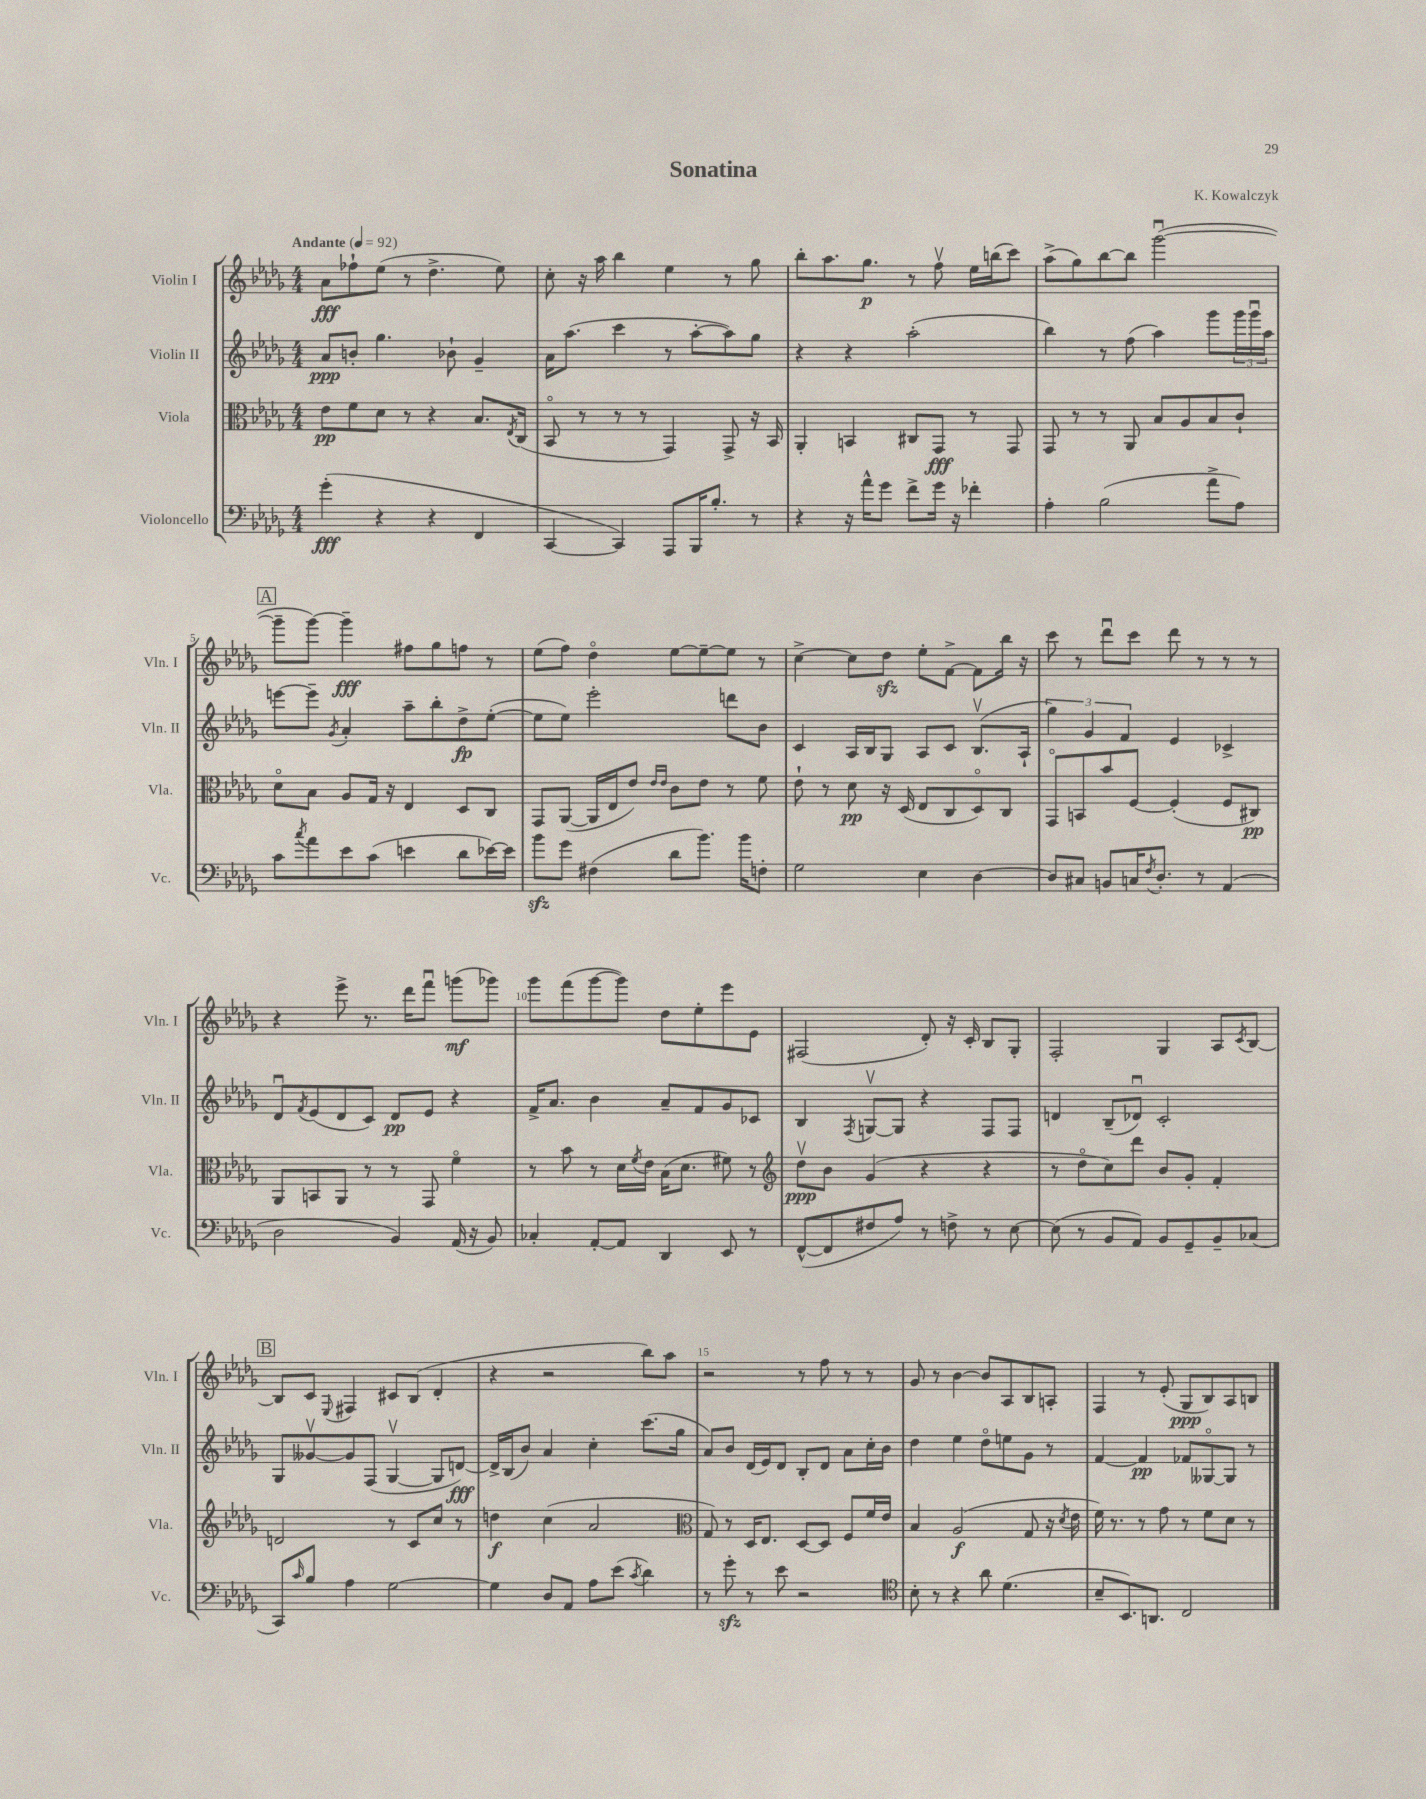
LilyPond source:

\header { title = "Sonatina" composer = "K. Kowalczyk" }
<<
\new StaffGroup <<
\new Staff = "s0" \with { instrumentName = "Violin I" shortInstrumentName = "Vln. I" } {
    \clef treble \key des \major \numericTimeSignature \time 4/4 \tempo "Andante" 4 = 92
    aes'8\fff fes''8-! ees''8( r8 des''4.-> ees''8) |
    c''8-. r16 aes''16 bes''4 ees''4 r8 ges''8 |
    bes''8-. aes''8. ges''8.\p r8 f''8\upbow ees''16 b''16( c'''8) |
    aes''8->( ges''8) bes''8~ bes''8 ges'''2~\downbow( |
    \mark \markup { \box "A" } ges'''8-- ges'''8~) ges'''4--\fff fis''8 ges''8 f''8 r8 |
    ees''8( f''8) des''4\flageolet ees''8~ ees''8~-- ees''8 r8 |
    c''4~-> c''8 des''8\sfz ees''8-. f'8~-> f'8 bes''16 r16 |
    c'''8 r8 des'''8\downbow c'''8 des'''8 r8 r8 r8 |
    r4 ees'''8-> r8. des'''16 f'''8\downbow g'''8\mf( ges'''8) |
    ges'''8 f'''8( ges'''8~ ges'''8) des''8 ees''8-. ees'''8 ees'8 |
    fis2( des'8-.) r16 c'16-. bes8 ges8-. |
    f2-. ges4 aes8 \acciaccatura { c'8 } bes8~ |
    \mark \markup { \box "B" } bes8 c'8 \appoggiatura { ees8 } fis4 cis'8 bes8( des'4-. |
    r4 r2 bes''8) aes''8 |
    r2 r8 f''8 r8 r8 |
    ges'8 r8 bes'4~ bes'8 aes8 bes8 a8-. |
    f4 r8 ees'8-.( ges8\ppp bes8) aes8 b8 \bar "|." |
}
\new Staff = "s1" \with { instrumentName = "Violin II" shortInstrumentName = "Vln. II" } {
    \clef treble \key des \major \numericTimeSignature \time 4/4
    aes'8\ppp b'8-. ges''4. bes'8-! ges'4-- |
    aes'16 aes''8.( c'''4 r8 aes''8~-. aes''8) ges''8 |
    r4 r4 aes''2-.( |
    bes''4) r8 f''8( aes''4) ges'''8 \tuplet 3/2 { ges'''16 ges'''16\downbow aes''16 } |
    \mark \markup { \box "A" } e'''8~ e'''8-- \acciaccatura { ges'8 } aes'4-. aes''8-- bes''8-. des''8->\fp ees''8~-.( |
    ees''8 ees''8) ees'''2-. d'''8 bes'8 |
    c'4 aes16 bes16 ges8 aes8 c'8 bes8.\upbow( aes16-! |
    \tuplet 3/2 { ges''4) ges'4 f'4 } ees'4 ces'4-> |
    des'8\downbow \acciaccatura { f'8 } ees'8( des'8 c'8) des'8\pp ees'8 r4 |
    f'16-> aes'8. bes'4 aes'8-- f'8 ges'8 ces'8 |
    bes4 \acciaccatura { f8 } g8~\upbow g8 r4 f8 f8 |
    d'4 bes8--( des'8\downbow) c'2-. |
    \mark \markup { \box "B" } ges8 geses'8~\upbow geses'8 f8( ges4~\upbow ges8 d'8~\fff) |
    d'16-> bes16( bes'8) aes'4 c''4-. c'''8.( ges''16 |
    aes'8) bes'8 des'16( ees'16) des'8 bes8-. des'8 aes'8 c''16-. bes'16 |
    des''4 ees''4 des''8\flageolet e''8 ges'8 r8 |
    f'4~ f'4\pp fes'8 geses8~\flageolet geses8 r8 \bar "|." |
}
\new Staff = "s2" \with { instrumentName = "Viola" shortInstrumentName = "Vla." } {
    \clef alto \key des \major \numericTimeSignature \time 4/4
    ees'8\pp f'8 des'8 r8 r4 bes8. \acciaccatura { ees8 } c16( |
    bes,8\flageolet r8 r8 r8 ges,4) ges,8-> r16 bes,16 |
    aes,4-. b,4 cis8 ges,8\fff r8 ges,8 |
    ges,8 r8 r8 aes,8 bes8 aes8 bes8 c'8-! |
    \mark \markup { \box "A" } des'8\flageolet bes8 aes8 ges16 r16 ees4 des8 c8 |
    ges,8 aes,8~( aes,16 ees16 ees'8) \grace { ees'16 ees'16 } c'8 ees'8 r8 f'8 |
    ees'8-! r8 des'8\pp r16 des16( ees8 c8 des8\flageolet) c8 |
    ges,8\flageolet b,8 bes'8 f8~ f4-.( f8 cis8\pp) |
    aes,8 b,8 aes,8 r8 r8 ges,8 f'4\flageolet |
    r8 bes'8 r8 des'16 \acciaccatura { f'8 } ees'16 bes16( des'8. fis'8) r8 |
    \clef treble des''8\upbow\ppp bes'8 ges'4( r4 r4 |
    r8 des''8\flageolet c''8) des'''8 bes'8 ges'8-. f'4-. |
    \mark \markup { \box "B" } d'2 r8 c'8 c''8 r8 |
    d''4\f c''4( aes'2 |
    \clef alto ges8) r8 des16 ees8. des8~ des8 f8 f'16 ees'16 |
    bes4 aes2\f( ges8 r16 \acciaccatura { des'8 } ees'16 |
    f'16) r8. r8 ges'8 r8 f'8 des'8 r8 \bar "|." |
}
\new Staff = "s3" \with { instrumentName = "Violoncello" shortInstrumentName = "Vc." } {
    \clef bass \key des \major \numericTimeSignature \time 4/4
    ges'4-.\fff( r4 r4 f,4 |
    c,4~ c,4) aes,,8 bes,,16 bes8.-. r8 |
    r4 r16 aes'16-^ ges'8 f'8-> ges'16 r16 fes'4-. |
    aes4-. bes2( aes'8-> aes8) |
    \mark \markup { \box "A" } c'8 \acciaccatura { c''8 } aes'8 ees'8 c'8( e'4 des'8 ees'16~) ees'16 |
    bes'8\sfz ges'8 fis4( des'8 bes'8.) bes'16 f8-. |
    ges2 ees4 des4~ |
    des8 cis8 b,8 c16 \acciaccatura { f8 } des8.-. r8 aes,4( |
    des2 bes,4) aes,16( r16 bes,8) |
    ces4-. aes,8~-. aes,8 des,4 ees,8 r8 |
    f,8~-^( f,8 fis8 aes8) r8 f8-> r8 ees8~ |
    ees8( r8 bes,8 aes,8) bes,8 ges,8-- bes,8-- ces8( |
    \mark \markup { \box "B" } c,8) \grace { c'16 } bes8 aes4 ges2~ |
    ges4 des8 aes,8 aes8 ees'8( \acciaccatura { c'8 } des'4) |
    r8 ges'8-.\sfz r8 ees'8 r2 |
    \clef tenor bes8-. r8 r4 aes'8 des'4.( |
    bes8-- bes,8.) a,8. c2 \bar "|." |
}
>>
>>
\layout { \context { \Score \override BarNumber.break-visibility = ##(#f #t #t) barNumberVisibility = #(every-nth-bar-number-visible 5) } }
